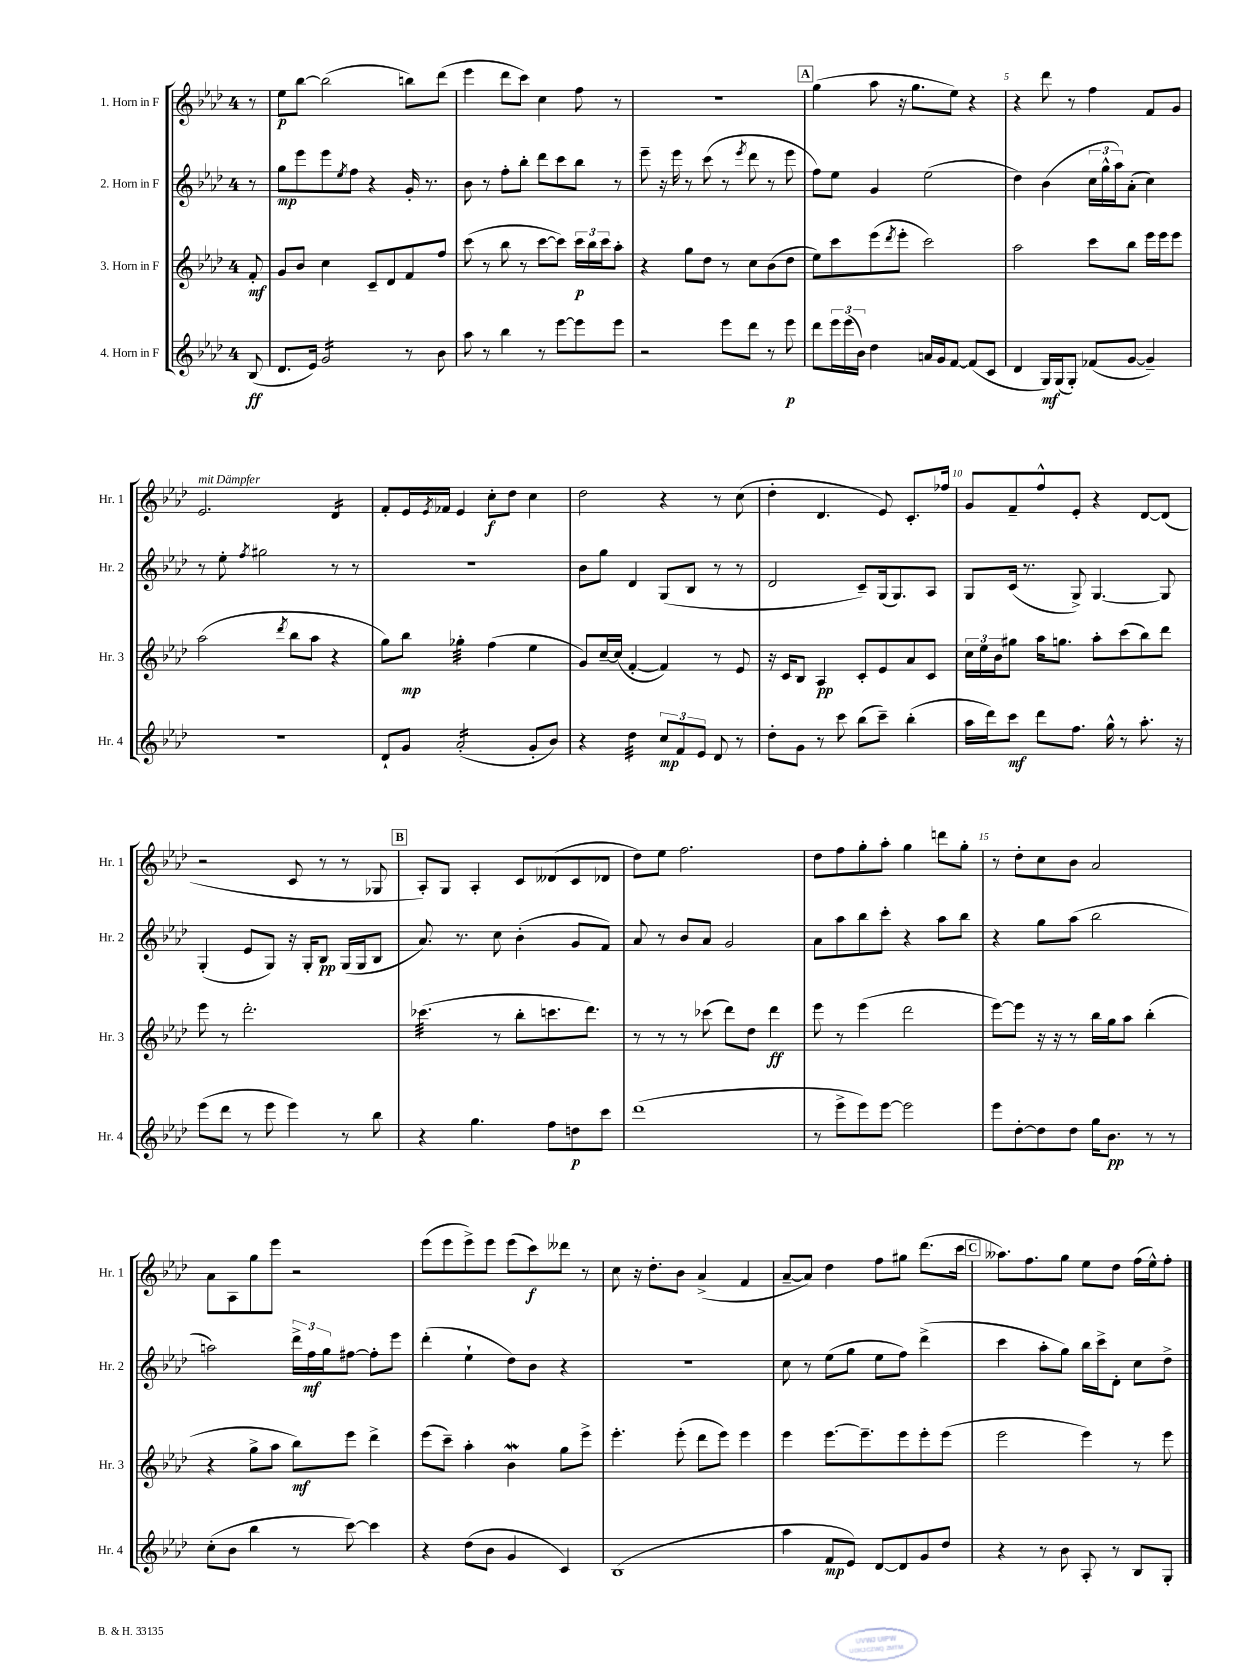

**kern	**kern	**kern	**kern
*staff4	*staff3	*staff2	*staff1
*clefG2	*clefG2	*clefG2	*clefG2
*k[b-e-a-d-]	*k[b-e-a-d-]	*k[b-e-a-d-]	*k[b-e-a-d-]
*M4/4	*M4/4	*M4/4	*M4/4
(8B-	8f'	8r	8r
=	=	=	=
8.d-	8g	8gg	8ee-
.	8b-	8eee-	[8bb-
16e-)	.	.	.
2g	4cc	8eee-	(2bb-]
.	.	8qee-	.
.	.	8ff	.
.	8c~	4r	.
.	8d-	.	.
8r	8f	16g'	8bb)
.	.	8.r	.
8b-	8ff	.	(8ddd-
=	=	=	=
8aa-	(8ccc	8b-	4eee-
8r	8r	8r	.
4bb-	8bb-	8ff'	8ddd-
.	8r	8bb-'	8ccc)
8r	[8ccc	8ddd-	4cc
[8eee-	8ccc])	8ccc	.
8eee-]	24ccc	8bb-	8ff
.	24bb-	.	.
.	24ccc	.	.
8eee-	8aa-'	8r	8r
=	=	=	=
2r	4r	8eee-~	1r
.	.	16r	.
.	.	16eee-	.
.	8gg	8r	.
.	8dd-	(8ccc	.
8eee-	8r	8r	.
.	.	8qeee-	.
8ddd-	8cc	8ddd-	.
8r	(8b-	8r	.
8eee-	8dd-	8eee-	.
=	=	=	=
8ddd-	8ee-)	8ff)	(4gg
24eee-	8ccc	8ee-	.
(24eee-	.	.	.
24b-)	.	.	.
4dd-	(8eee-	4g	8aa-
.	8qddd-	.	.
.	8eee-'	.	16r
.	.	.	8.gg
16a	2ccc)	(2ee-	.
16g	.	.	.
[8f	.	.	8ee-)
(8f]	.	.	4r
8c	.	.	.
=	=	=	=
4d-	2aa-	4dd-)	4r
16G)	.	(4b-	8ddd-
(16G	.	.	.
8G')	.	.	8r
(8f-	8ccc	24cc	4ff
.	.	24gg^^	.
.	.	24aa-)	.
[8g	8bb-	(8a-'	.
4g~])	16eee-	4cc)	8f
.	16eee-	.	.
.	8eee-	.	8g
=	=	=	=
1r	(2aa-	8r	2.e-
.	.	8ee-'	.
.	.	8qff	.
.	.	2gg#	.
.	8qddd-	.	.
.	8bb-	.	.
.	8aa-	.	.
.	4r	8r	4d-
.	.	8r	.
=	=	=	=
8d-`	8gg)	1r	8f'
8g	8bb-	.	16e-
.	.	.	8qe-
.	.	.	16f-
(2a-'	4gg-'	.	4e-
.	(4ff	.	8cc'
.	.	.	8dd-
8g'	4ee-	.	4cc
8b-)	.	.	.
=	=	=	=
4r	8g)	8b-	2dd-
.	[16cc~	8gg	.
.	(16cc]	.	.
4dd-	[4f'	4d-	.
12cc	4f])	(8G	4r
12f	.	.	.
.	.	8B-	.
12e-	.	.	.
8d-	8r	8r	8r
8r	8e-	8r	(8cc
=	=	=	=
8dd-'	16r	2d-	4dd-'
.	16c	.	.
8g	8B-	.	.
8r	4A-	.	4.d-
8ccc	.	.	.
(8bb-	8c'	8c~)	.
8ccc~)	8e-	(16G	8e-)
.	.	8.G)	.
(4bb-'	8a-	.	8.c'
.	8c	8A-	.
.	.	.	16ff-
=	=	=	=
16aa-	24cc	8G	8g
.	24ee-	.	.
16ddd-)	.	.	.
.	24b-	.	.
8ccc	8gg#	(16c	8f~
.	.	8.r	.
8ddd-	16aa-	.	8ff^^
.	8.gg	.	.
8.ff	.	8G^)	8e-'
.	8aa-'	[4.G	4r
16gg^^	.	.	.
8r	(8ccc	.	.
8.aa-'	8bb-)	.	[8d-
.	8ddd-	8G]	(8d-]
16r	.	.	.
=	=	=	=
(8eee-	8eee-	(4G'	2r
8ddd-	8r	.	.
8r	2.ddd-'	8e-	.
8eee-	.	8G)	.
4eee-)	.	16r	8c
.	.	16G'	.
.	.	8B-	8r
8r	.	(16G	8r
.	.	16G	.
8bb-	.	8B-	8G-
=	=	=	=
4r	(4.ccc-	8.a-)	8A-')
.	.	.	8G
.	.	8.r	.
4.gg	.	.	4A-'
.	8r	8cc	.
.	8bb-'	(4b-'	8c
8ff	8.ccc	.	(8d--
8dd	.	8g	8c
.	8.ddd-)	.	.
8ccc	.	8f)	8d-
=	=	=	=
(1ddd-	8r	8a-	8dd-)
.	8r	8r	8ee-
.	8r	8b-	2.ff
.	(8ccc-	8a-	.
.	8ddd-)	2g	.
.	8dd-	.	.
.	4ddd-	.	.
=	=	=	=
8r	8eee-	8a-	8dd-
8eee-^	8r	8aa-	8ff
8eee-)	(4eee-	8bb-	8gg'
[8eee-	.	8ccc'	8aa-'
2eee-]	2ddd-	4r	4gg
.	.	8aa-	8ddd
.	.	8bb-	8gg'
=	=	=	=
8eee-	[8eee-)	4r	8r
[8dd-'	8eee-]	.	8dd-'
8dd-]	16r	8gg	8cc
.	16r	.	.
8dd-	8r	(8aa-	8b-
16gg	16bb-	2bb-	2a-
8.b-	16gg	.	.
.	8aa-	.	.
8r	(4bb-'	.	.
8r	.	.	.
=	=	=	=
(8cc'	4r	2aa)	8a-
8b-	.	.	8A-
4bb-	8gg^	.	8gg
.	8aa-	.	8eee-
8r	8bb-)	24ddd-^	2r
.	.	24ff	.
.	.	24gg	.
[8ccc)	8eee-	[8ff#	.
4ccc]	4ddd-^	8ff#']	.
.	.	8eee-	.
=	=	=	=
4r	(8eee-	(4ddd-'	(8eee-
.	8ccc~)	.	8eee-
(8dd-	4aa-'	4ee-`	8eee-^)
8b-	.	.	8eee-
4g	4b-	8dd-)	(8eee-
.	.	8b-	8ccc)
4c)	8gg	4r	8ddd--
.	8eee-^	.	8r
=	=	=	=
(1B-	4.eee-'	1r	8cc
.	.	.	16r
.	.	.	8.dd-'
.	(8eee-'	.	8b-
.	8ddd-	.	(4a-^
.	8eee-)	.	.
.	4eee-	.	4f
=	=	=	=
4aa-	4eee-	8cc	[8a-~
.	.	8r	8a-])
8f	[8.eee-	(8ee-	4dd-
8e-)	.	8gg	.
.	8.eee-~]	.	.
[8d-	.	8ee-	8ff
8d-]	8eee-	8ff)	8gg#
8g	8eee-'	(4ddd-^	(8.ddd-
8dd-	(8eee-	.	.
.	.	.	16ccc
=	=	=	=
4r	2eee-	4ccc	8.aa--)
.	.	.	8.ff
8r	.	8aa-'	.
8b-	.	8gg)	8gg
8A-'	4eee-)	16bb-	8ee-
.	.	16ccc^	.
8r	.	8d-'	8dd-
8B-	8r	8cc	(16ff
.	.	.	16ee-^^)
8G'	8eee-	8dd-^	8ff'
==	==	==	==
*-	*-	*-	*-
